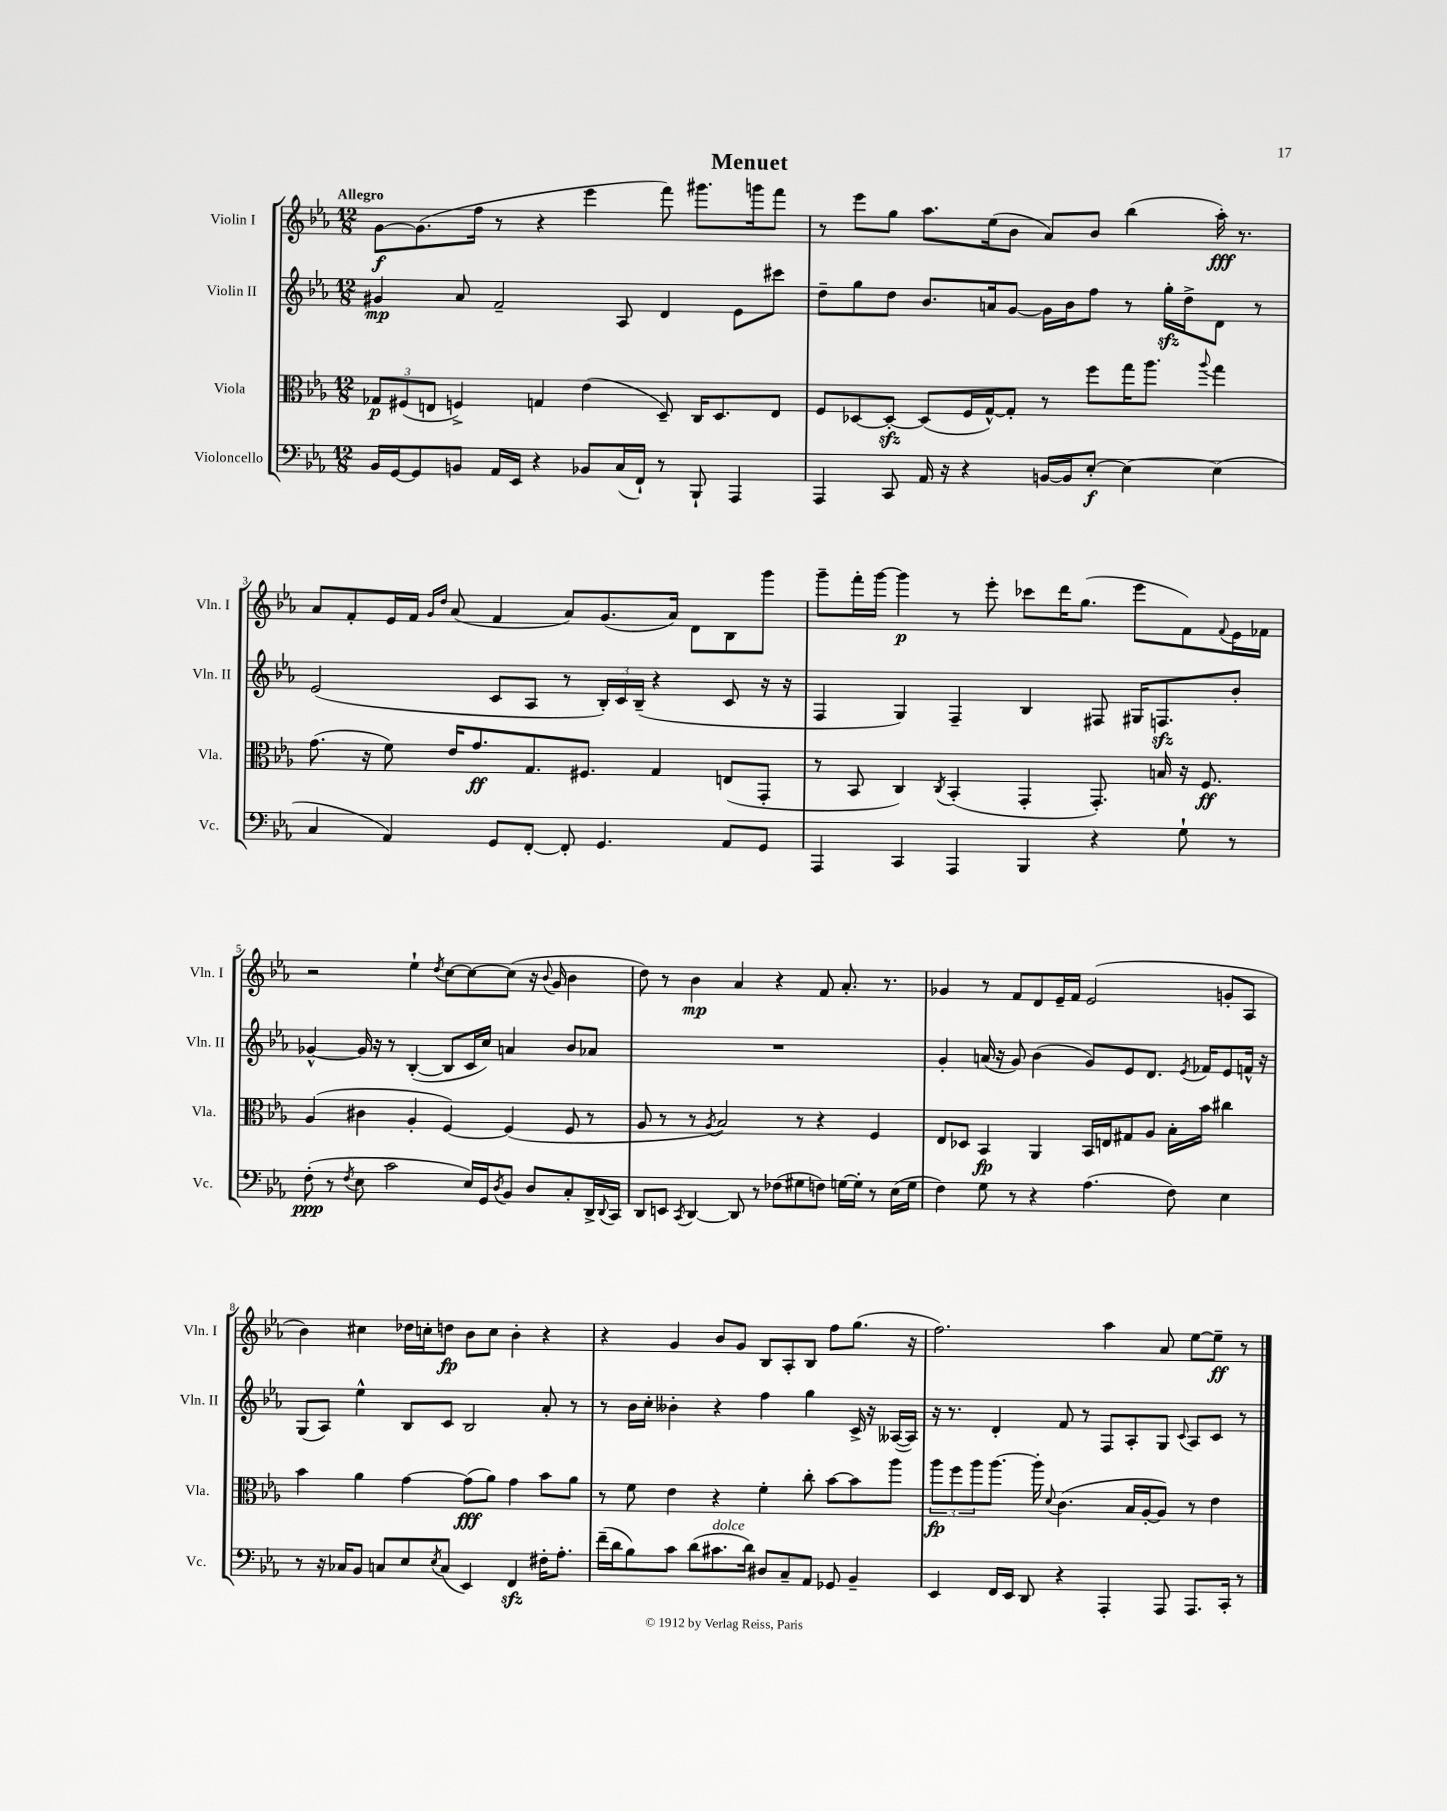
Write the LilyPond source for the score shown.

\header { title = "Menuet" }
<<
\new StaffGroup <<
\new Staff = "s0" \with { instrumentName = "Violin I" shortInstrumentName = "Vln. I" } {
    \clef treble \key ees \major \numericTimeSignature \time 12/8 \tempo "Allegro"
    g'8~\f g'8.( f''16 r8 r4 ees'''4 f'''8) gis'''8. g'''16 f'''8 |
    r8 ees'''8 g''8 aes''8. ees''16( bes'8 aes'8) bes'8 bes''4( aes''16-.\fff) r8. |
    aes'8 f'8-. ees'16 f'16 \grace { g'16 d''16 } aes'8( f'4 aes'8) g'8.( aes'16) d'8 bes8 g'''8 |
    g'''8-- f'''16-. g'''16~ g'''4\p r8 ees'''8-. ces'''8 d'''16 g''8.( ees'''8 f'8) \appoggiatura { f'8 } ees'16 fes'16 |
    r2 ees''4-! \acciaccatura { d''8 } c''8~ c''8~ c''8( r16 \appoggiatura { bes'8 } g'16 bes'4 |
    d''8) r8 bes'4\mp aes'4 r4 f'8 aes'8.-. r8. |
    ges'4 r8 f'8 d'8 ees'16-- f'16 ees'2( g'8-. aes8 |
    bes'4) cis''4 des''16 c''16-. d''8\fp bes'8 c''8 bes'4-. r4 |
    r4 g'4 bes'8 g'8 bes8 aes8-. bes8 f''8 g''8.( r16 |
    f''2.) aes''4 aes'8 ees''8~ ees''8--\ff r8 \bar "|." |
}
\new Staff = "s1" \with { instrumentName = "Violin II" shortInstrumentName = "Vln. II" } {
    \clef treble \key ees \major \numericTimeSignature \time 12/8
    gis'4\mp aes'8 f'2-- aes8 d'4 ees'8 cis'''8 |
    d''8-- g''8 d''8 bes'8. a'16 g'8~ g'16 bes'16 f''8 r8 g''16-.\sfz d''16-> d'8 r8 |
    ees'2( c'8 aes8 r8 \tuplet 3/2 { bes16-.) c'16 bes16--( } r4 c'8 r16 r16 |
    f4 g4) f4-- bes4 fis8 gis16 f8.\sfz bes'8-. |
    ges'4~-^ ges'16 r16 r8 bes4~-.( bes8 c'16 c''16) a'4 bes'8 aes'8 |
    R1. |
    g'4-. a'16( r16 g'8) bes'4( g'8) ees'8 d'8. \acciaccatura { ees'8 } fes'16 ees'8 f'16-^ r16 |
    g8( aes8) ees''4-^ bes8 c'8 bes2 aes'8-. r8 |
    r8 bes'16 c''16-. beses'4-. r4 f''4 g''4 c'16-> r16 aeses16~( aeses16) |
    r16 r8. d'4-. f'8 r8 f8 aes8-. g8 \appoggiatura { c'8 } aes8 c'8 r8 \bar "|." |
}
\new Staff = "s2" \with { instrumentName = "Viola" shortInstrumentName = "Vla." } {
    \clef alto \key ees \major \numericTimeSignature \time 12/8
    \tuplet 3/2 { ges8\p fis8( e8 } f4->) g4 ees'4( d8--) c16 d8. e8 |
    f8 des8~ des8~-.\sfz des8( f16 g16~-^) g8-. r8 f''8 g''16 aes''8. \appoggiatura { aes''8 } g''4 |
    g'8.( r16 f'8) ees'16 g'8.\ff g8. fis8. g4 e8( g,8-. |
    r8 bes,8 c4) \acciaccatura { c8 } bes,4-.( g,4-. g,8.-.) b16 r16 f8.\ff |
    aes4( cis'4 aes4-. f4~) f4( f8 r8 |
    aes8 r8 r8 \acciaccatura { aes8 } bes2) r8 r4 f4 |
    ees8 des8 bes,4\fp aes,4 bes,16 e16 gis8 aes8 bes16-. bes'16 cis''4 |
    bes'4 aes'4 g'4~ g'8\fff( aes'8) g'4 bes'8 aes'8 |
    r8 f'8 ees'4 r4 f'4-. c''8-. bes'8~ bes'8 aes''8 |
    \tuplet 3/2 { aes''8\fp f''8 aes''8 } aes''8.~ aes''16-. \appoggiatura { d'8 } c'4.( bes16 aes16~-. aes8) r8 ees'4 \bar "|." |
}
\new Staff = "s3" \with { instrumentName = "Violoncello" shortInstrumentName = "Vc." } {
    \clef bass \key ees \major \numericTimeSignature \time 12/8
    bes,16 g,16~ g,8 b,8 aes,16 ees,16 r4 bes,8 c16( f,16-!) r8 bes,,8-! aes,,4 |
    aes,,4 c,8 aes,16 r16 r4 b,16~ b,16 ees8~-.\f ees4~ ees4( |
    c4 aes,4) g,8 f,8~-. f,8-. g,4. aes,8 g,8 |
    aes,,4 c,4 aes,,4 bes,,4 r4 g8-! r8 |
    f8-.\ppp( r8 \acciaccatura { f8 } ees8 c'2 ees16) g,16 \acciaccatura { d8 } bes,8 d8 c8-. d,16-> \appoggiatura { d,8 } c,16 |
    d,8 e,8 \acciaccatura { c,8 } d,4~ d,8 r8 fes8( gis8 f8) g16~ g16-. r8 ees16( g16 |
    f4) g8 r8 r4 aes4.( f8) ees4 |
    r8 r16 ces16 bes,8 c8 ees8 \acciaccatura { ees8 } c8( ees,4) f,4\sfz fis16-. aes8.-. |
    f'16--( d'16 bes8) c'8 d'8( cis'8.^\markup { \italic "dolce" } d'16) dis8 c8-- aes,8 ges,8 bes,4-- |
    ees,4 f,16 ees,16 d,8 r4 aes,,4-. aes,,8 aes,,8. c,16-. r8 \bar "|." |
}
>>
>>
